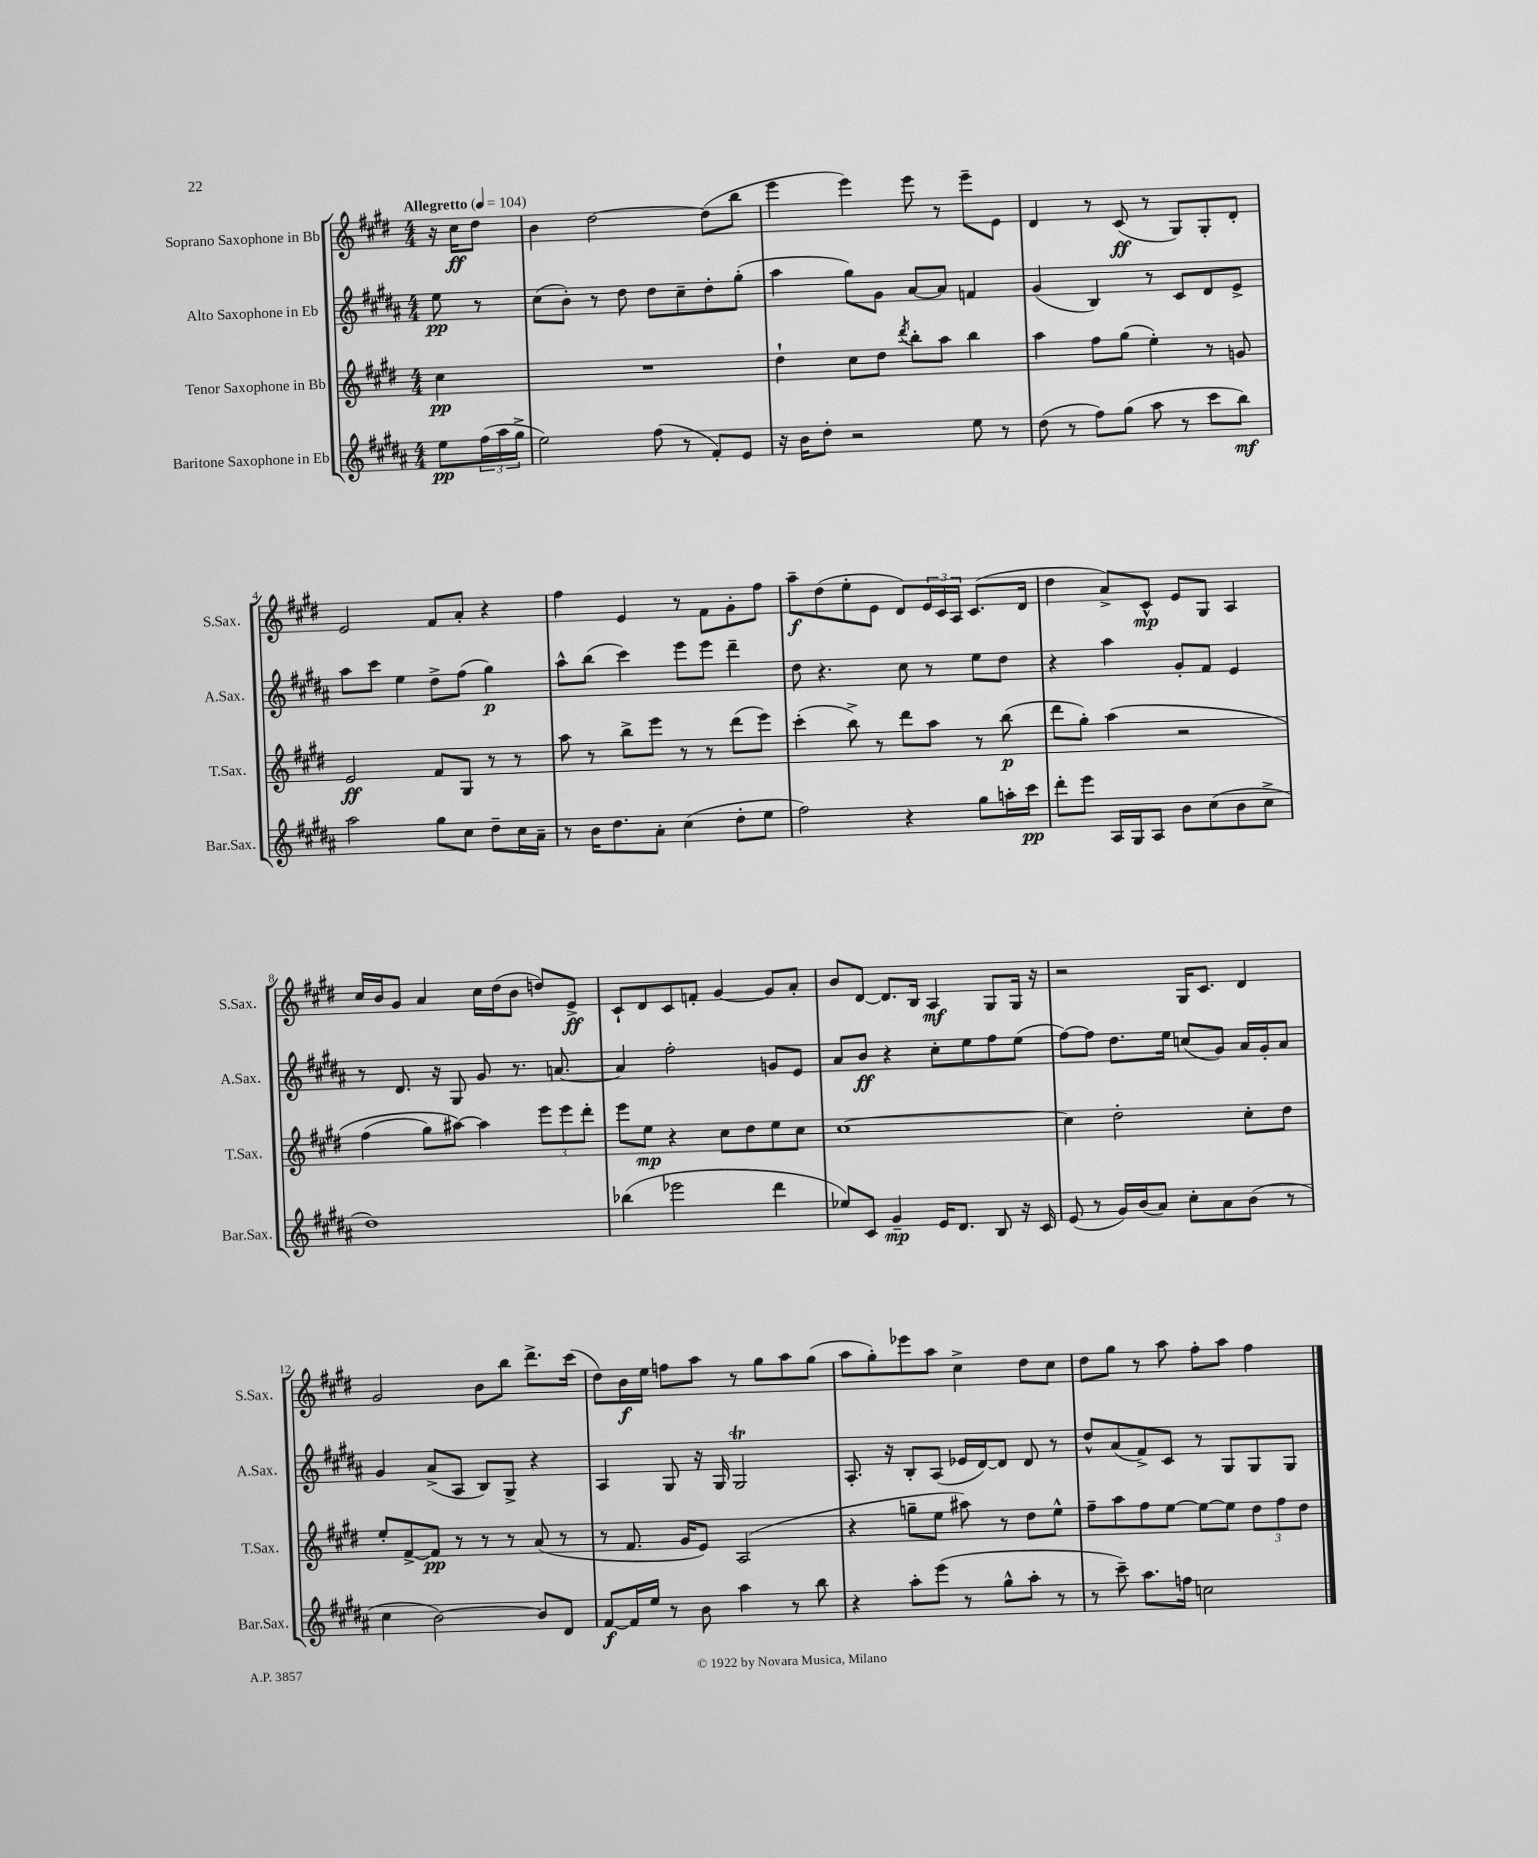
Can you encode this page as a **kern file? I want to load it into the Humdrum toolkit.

**kern	**kern	**kern	**kern
*staff4	*staff3	*staff2	*staff1
*clefG2	*clefG2	*clefG2	*clefG2
*k[f#c#g#d#a#]	*k[f#c#g#d#]	*k[f#c#g#d#a#]	*k[f#c#g#d#]
*M4/4	*M4/4	*M4/4	*M4/4
*MM104	*MM104	*MM104	*MM104
8ee\L	4cc#\	8ee\	16r
.	.	.	16cc#\LK
(24ff#\L	.	8r	8dd#\J
24aa#\	.	.	.
24gg#^\JJ	.	.	.
=	=	=	=
2ee\)	1r	(8cc#\L	4b\
.	.	8b'\J)	.
.	.	8r	[2dd#\
.	.	8dd#\	.
(8ff#\	.	8dd#\L	.
8r	.	8cc#~\	.
8f#'/L)	.	8dd#'\	(8dd#\]L
8e/J	.	(8gg#'\J	8bb\J
=	=	=	=
16r	4dd#`\	4aa#\	4eee\
16b\LK	.	.	.
8dd#'\J	.	.	.
2r	8cc#\L	8gg#\L)	4eee\)
.	8dd#\J	8g#\J	.
.	8qddd#/	.	.
.	8bb'\L	[8a#/L	8eee\
.	8aa\J	8a#/]J	8r
8ee\	4bb\	4f/	8eee~\L
8r	.	.	8e\J
=	=	=	=
(8dd#\	4aa\	(4g#/	4d#/
8r	.	.	.
8ff#\L)	8ff#\L	4B/)	8r
(8gg#\J	(8gg#\J	.	(8c#/
8aa#\	4ee'\)	8r	8r
8r	.	8c#/L	8G#/L)
8ccc#\L	8r	8d#/	8G#'/
8bb\J)	8g/	8e^/J	8d#'/J
=	=	=	=
2aa#\	2e/	8aa#\L	2e/
.	.	8ccc#\J	.
.	.	4ee\	.
8gg#\L	8f#/L	8dd#^\L	8f#/L
8cc#\J	8G#/J	(8ff#\J	8a'/J
8dd#~\L	8r	4gg#\)	4r
16cc#\L	8r	.	.
16a#~\JJ	.	.	.
=	=	=	=
8r	8aa\	8aa#^^\L	4ff#\
16b\LK	8r	(8bb\J	.
8.dd#\	.	.	.
.	8bb^\L	4ccc#\)	4e/
8a#'\J	8eee\J	.	.
(4cc#\	8r	8eee\L	8r
.	8r	8eee\J	8f#\L
8dd#'\L	(8ddd#\L	4ddd#~\	8g#'\
8ee\J	8eee\J)	.	8ff#\J
=	=	=	=
2ff#\)	(4ccc#'\	8dd#\	8aa~\L
.	.	4.r	(8dd#\
.	8bb^\)	.	8ee'\
.	8r	.	8e\J
4r	8ddd#\L	8cc#\	8d#/L)
.	8aa\J	8r	24e/L
.	.	.	24c#/
.	.	.	24A/JJ
8gg#\L	8r	8ee\L	(8.c#/L
16aa'\L	(8bb\	8dd#\J	.
16ccc#\JJ	.	.	16d#/Jk
=	=	=	=
8ddd#'\L	8ddd#\L	4r	4dd#\
8eee\J	8gg#'\J)	.	.
16A#/LL	&(4aa\	4aa#\	8a^/L)
16G#/J	.	.	.
8A#/J	.	.	8c#^^/J
8b\L	2r	8g#'/L	8e/L
(8cc#\	.	8f#/J	8G#/J
8b\	.	4e/	4A/
8cc#^\J	.	.	.
=	=	=	=
1dd#)	(4ff#\	8r	16cc#/LL
.	.	.	16b/J
.	.	8.d#/	8g#/J
.	8gg#\L)	.	4a/
.	.	16r	.
.	[8aa#\J&)	8G#/	.
.	4aa#\]	8g#/	16cc#\LL
.	.	.	(16dd#\J
.	.	8.r	8b\J
.	12eee\L	.	8dd/L)
.	.	[8.a/	.
.	12eee\	.	.
.	.	.	8e^/J
.	12ddd#'\J	.	.
=	=	=	=
(4bb-\	8eee\L	4a/]	8c#`/L
.	8ee\J	.	8d#/
2eee-\	4r	2ff#'\	8c#/
.	.	.	8f'/J
.	8cc#\L	.	[4g#/
.	8dd#\	.	.
4ddd#\	8ee\	8g/L	8g#/]L
.	8cc#\J	8e/J	8a'/J
=	=	=	=
8ee-/L)	[1cc#	8a#/L	8b/L
8c#/J	.	8b/J	[8d#/J
4g#~/	.	4r	8.d#/]L
.	.	.	16B/Jk
16e/LK	.	8cc#'\L	4A/
8.d#/J	.	.	.
.	.	8ee\	.
8B/	.	8ff#\	8G#/L
16r	.	(8ee\J	16G#/Jk
16c#/	.	.	16r
=	=	=	=
(8e/	4cc#\]	[8ff#\L)	2r
8r	.	8ff#\]J	.
16g#/LL)	2dd#'\	8.dd#\L	.
(16b/J	.	.	.
8a#/J)	.	.	.
.	.	16ee\Jk	.
8cc#'\L	.	(8cc/L	16G#/LK
.	.	.	8.c#/J
8a#\	.	8g#/J)	.
(8b\J	8cc#'\L	16a#/LL	4d#/
.	.	16g#'/J	.
8r	8dd#\J	8a#/J	.
=	=	=	=
4cc#\	8ee'/L	4g#/	2g#/
.	[8f#^/	.	.
[2b\)	8f#/]J	(8a#^/L	.
.	8r	8A#/J	.
.	8r	8B/L)	8b\L
.	8r	8G#^/J	8bb\J
8b/]L	(8a/	4r	8.ddd#^\L
8d#/J	8r	.	.
.	.	.	(16ccc#\Jk
=	=	=	=
[8f#/L	8r	4A#/	8dd#\L)
16f#/]L	8.f#/	.	16b\L
16ee/JJ	.	.	16ee\JJ
8r	.	8G#/	8ff\L
.	16g#/LK	.	.
8b\	8e/J)	16r	8aa\J
.	.	16G#/	.
4aa#\	(2A/	2G#/	8r
.	.	.	8gg#\L
8r	.	.	8aa\
8bb\	.	.	(8gg#\J
=	=	=	=
4r	4r	8.A#'/	8aa\L
.	.	.	8gg#'\)
.	.	16r	.
8aa#'\L	8gg~\L	8B'/L	8eee-\
(8eee\J	8ee\J	(8A#/J	8aa\J
8r	8aa#\)	16e-/LL	4cc#^\
.	.	[16d#/J)	.
8gg#^^\L	8r	8d#/]J	.
8aa#'\J	8dd#\L	8d#/	8dd#\L
8r	8ee^^\J	8r	8cc#\J
=	=	=	=
8r	8ff#~\L	8dd#^^/L	8dd#\L
8ccc#~\)	8aa\	(8a#/	8gg#\J
8.aa#\L	8ff#\	8f#^/)	8r
.	[8ee\J	8c#/J	8aa\
16ff\Jk	.	.	.
2cc\	8ee\_L	8r	8ff#'\L
.	8ee\]J	8G#/L	8aa\J
.	12dd#\L	8G#/	4ff#\
.	12ff#\	.	.
.	.	8G#/J	.
.	12dd#\J	.	.
==	==	==	==
*-	*-	*-	*-
